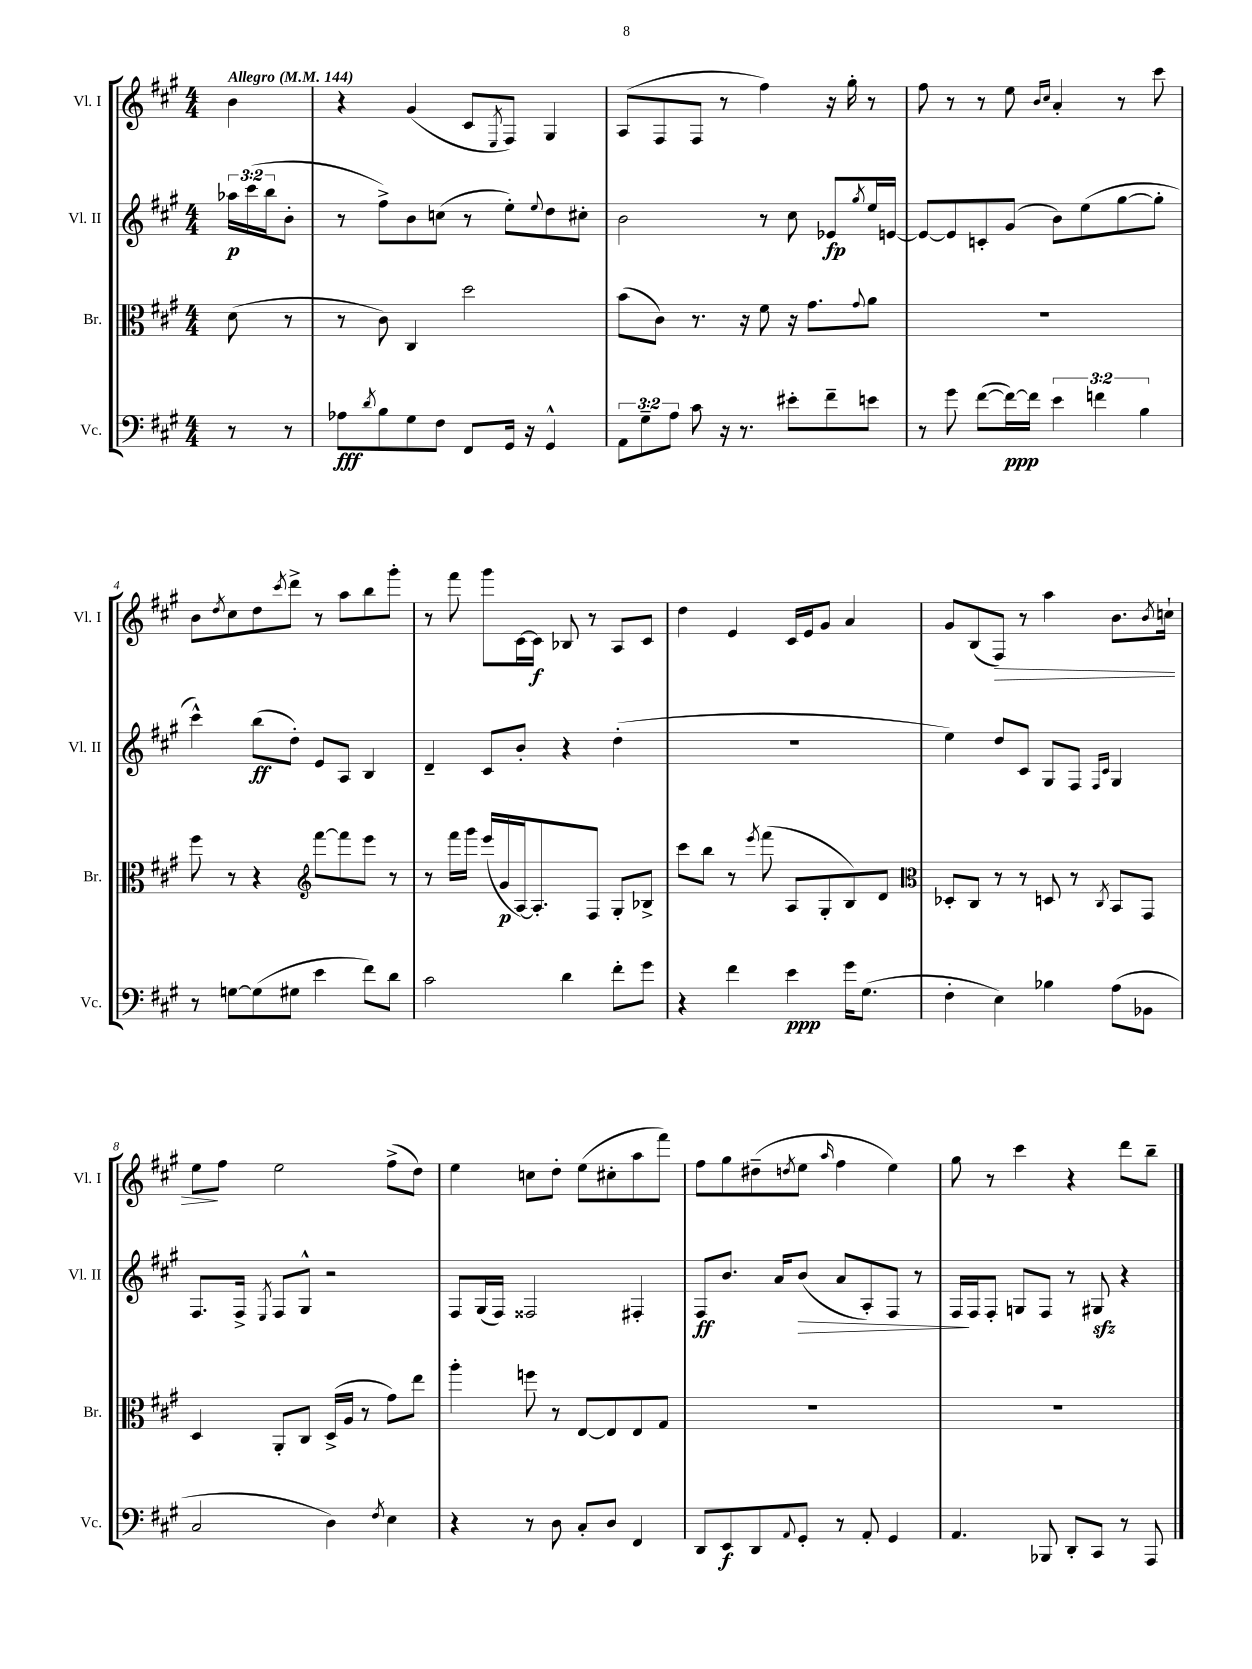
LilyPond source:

<<
\new StaffGroup <<
\new Staff = "s0" \with { instrumentName = "Vl. I" shortInstrumentName = "Vl. I" } {
    \clef treble \key a \major \numericTimeSignature \time 4/4 \partial 4 \tempo "Allegro" 4 = 144
    b'4 |
    r4 gis'4( cis'8 \acciaccatura { e8 } fis8) gis4 |
    a8( fis8 fis8 r8 fis''4) r16 gis''16-. r8 |
    fis''8 r8 r8 e''8 \grace { b'16 cis''16 } a'4-. r8 cis'''8 |
    b'8 \acciaccatura { d''8 } cis''8 d''8 \acciaccatura { cis'''8 } d'''8-> r8 a''8 b''8 gis'''8-. |
    r8 fis'''8 gis'''8 cis'16~ cis'16\f bes8 r8 a8 cis'8 |
    d''4 e'4 cis'16 e'16 gis'8 a'4 |
    gis'8 b8( fis8\>) r8 a''4 b'8. \acciaccatura { b'8 } c''16-! |
    e''8\! fis''8 e''2 fis''8->( d''8) |
    e''4 c''8 d''8-. e''8( cis''8-. a''8 fis'''8) |
    fis''8 gis''8 dis''8--( \acciaccatura { d''8 } e''8 \grace { a''16 } fis''4 e''4) |
    gis''8 r8 cis'''4 r4 d'''8 b''8-- \bar "|." |
}
\new Staff = "s1" \with { instrumentName = "Vl. II" shortInstrumentName = "Vl. II" } {
    \clef treble \key a \major \numericTimeSignature \time 4/4 \override Staff.TupletNumber.text = #tuplet-number::calc-fraction-text \partial 4
    \tuplet 3/2 { aes''16\p cis'''16( b''16 } b'8-. |
    r8 fis''8->) b'8 c''8( r8 e''8-.) \appoggiatura { e''8 } d''8 cis''8-. |
    b'2 r8 cis''8 ees'8\fp \acciaccatura { gis''8 } e''16 e'16~ |
    e'8~ e'8 c'8-. gis'8( b'8) e''8( gis''8~ gis''8-. |
    cis'''4-^) b''8\ff( d''8-.) e'8 a8 b4 |
    d'4-- cis'8 b'8-. r4 d''4-.( |
    R1 |
    e''4) d''8 cis'8 gis8 fis8 \grace { fis16 cis'16 } gis4 |
    fis8. fis16-> \acciaccatura { e8 } fis8 gis8-^ r2 |
    fis8 gis16( fis16) fisis2 fis4-. |
    fis8\ff b'8. a'16 b'8\>( a'8 a8-.) fis8 r8 |
    fis16\! fis16 fis8-. g8 fis8 r8 gis8\sfz r4 \bar "|." |
}
\new Staff = "s2" \with { instrumentName = "Br." shortInstrumentName = "Br." } {
    \clef alto \key a \major \numericTimeSignature \time 4/4 \partial 4
    d'8( r8 |
    r8 cis'8) cis4 d''2 |
    b'8( cis'8) r8. r16 fis'8 r16 gis'8. \appoggiatura { gis'8 } a'8 |
    R1 |
    fis''8 r8 r4 \clef treble fis'''8~ fis'''8 e'''8 r8 |
    r8 fis'''16 gis'''16 e'''16( gis'16\p a16~) a8.-. fis8 gis8-. bes8-> |
    cis'''8 b''8 r8 \acciaccatura { e'''8 } fis'''8( a8 gis8-. b8) d'8 |
    \clef alto des8-. cis8 r8 r8 d8 r8 \acciaccatura { cis8 } b,8 gis,8 |
    d4 a,8-. cis8 d16->( a16 r8 gis'8) e''8 |
    a''4-. f''8 r8 e8~ e8 e8 gis8 |
    R1 |
    R1 \bar "|." |
}
\new Staff = "s3" \with { instrumentName = "Vc." shortInstrumentName = "Vc." } {
    \clef bass \key a \major \numericTimeSignature \time 4/4 \override Staff.TupletNumber.text = #tuplet-number::calc-fraction-text \partial 4
    r8 r8 |
    aes8\fff \acciaccatura { d'8 } b8 gis8 fis8 fis,8 gis,16 r16 gis,4-^ |
    \tuplet 3/2 { a,8 gis8-- a8 } cis'8 r16 r8. eis'8-. fis'8-- e'8 |
    r8 gis'8 fis'8~( fis'16~\ppp) fis'16 \tuplet 3/2 { e'4 f'4 b4 } |
    r8 g8~ g8( gis8 e'4 fis'8) d'8 |
    cis'2 d'4 fis'8-. gis'8 |
    r4 fis'4 e'4\ppp gis'16 gis8.( |
    fis4-. e4) bes4 a8( bes,8 |
    cis2 d4) \acciaccatura { fis8 } e4 |
    r4 r8 d8 cis8-. d8 fis,4 |
    d,8 e,8\f d,8 \appoggiatura { a,8 } gis,8-. r8 a,8-. gis,4 |
    a,4. bes,,8 d,8-. cis,8 r8 a,,8 \bar "|." |
}
>>
>>
